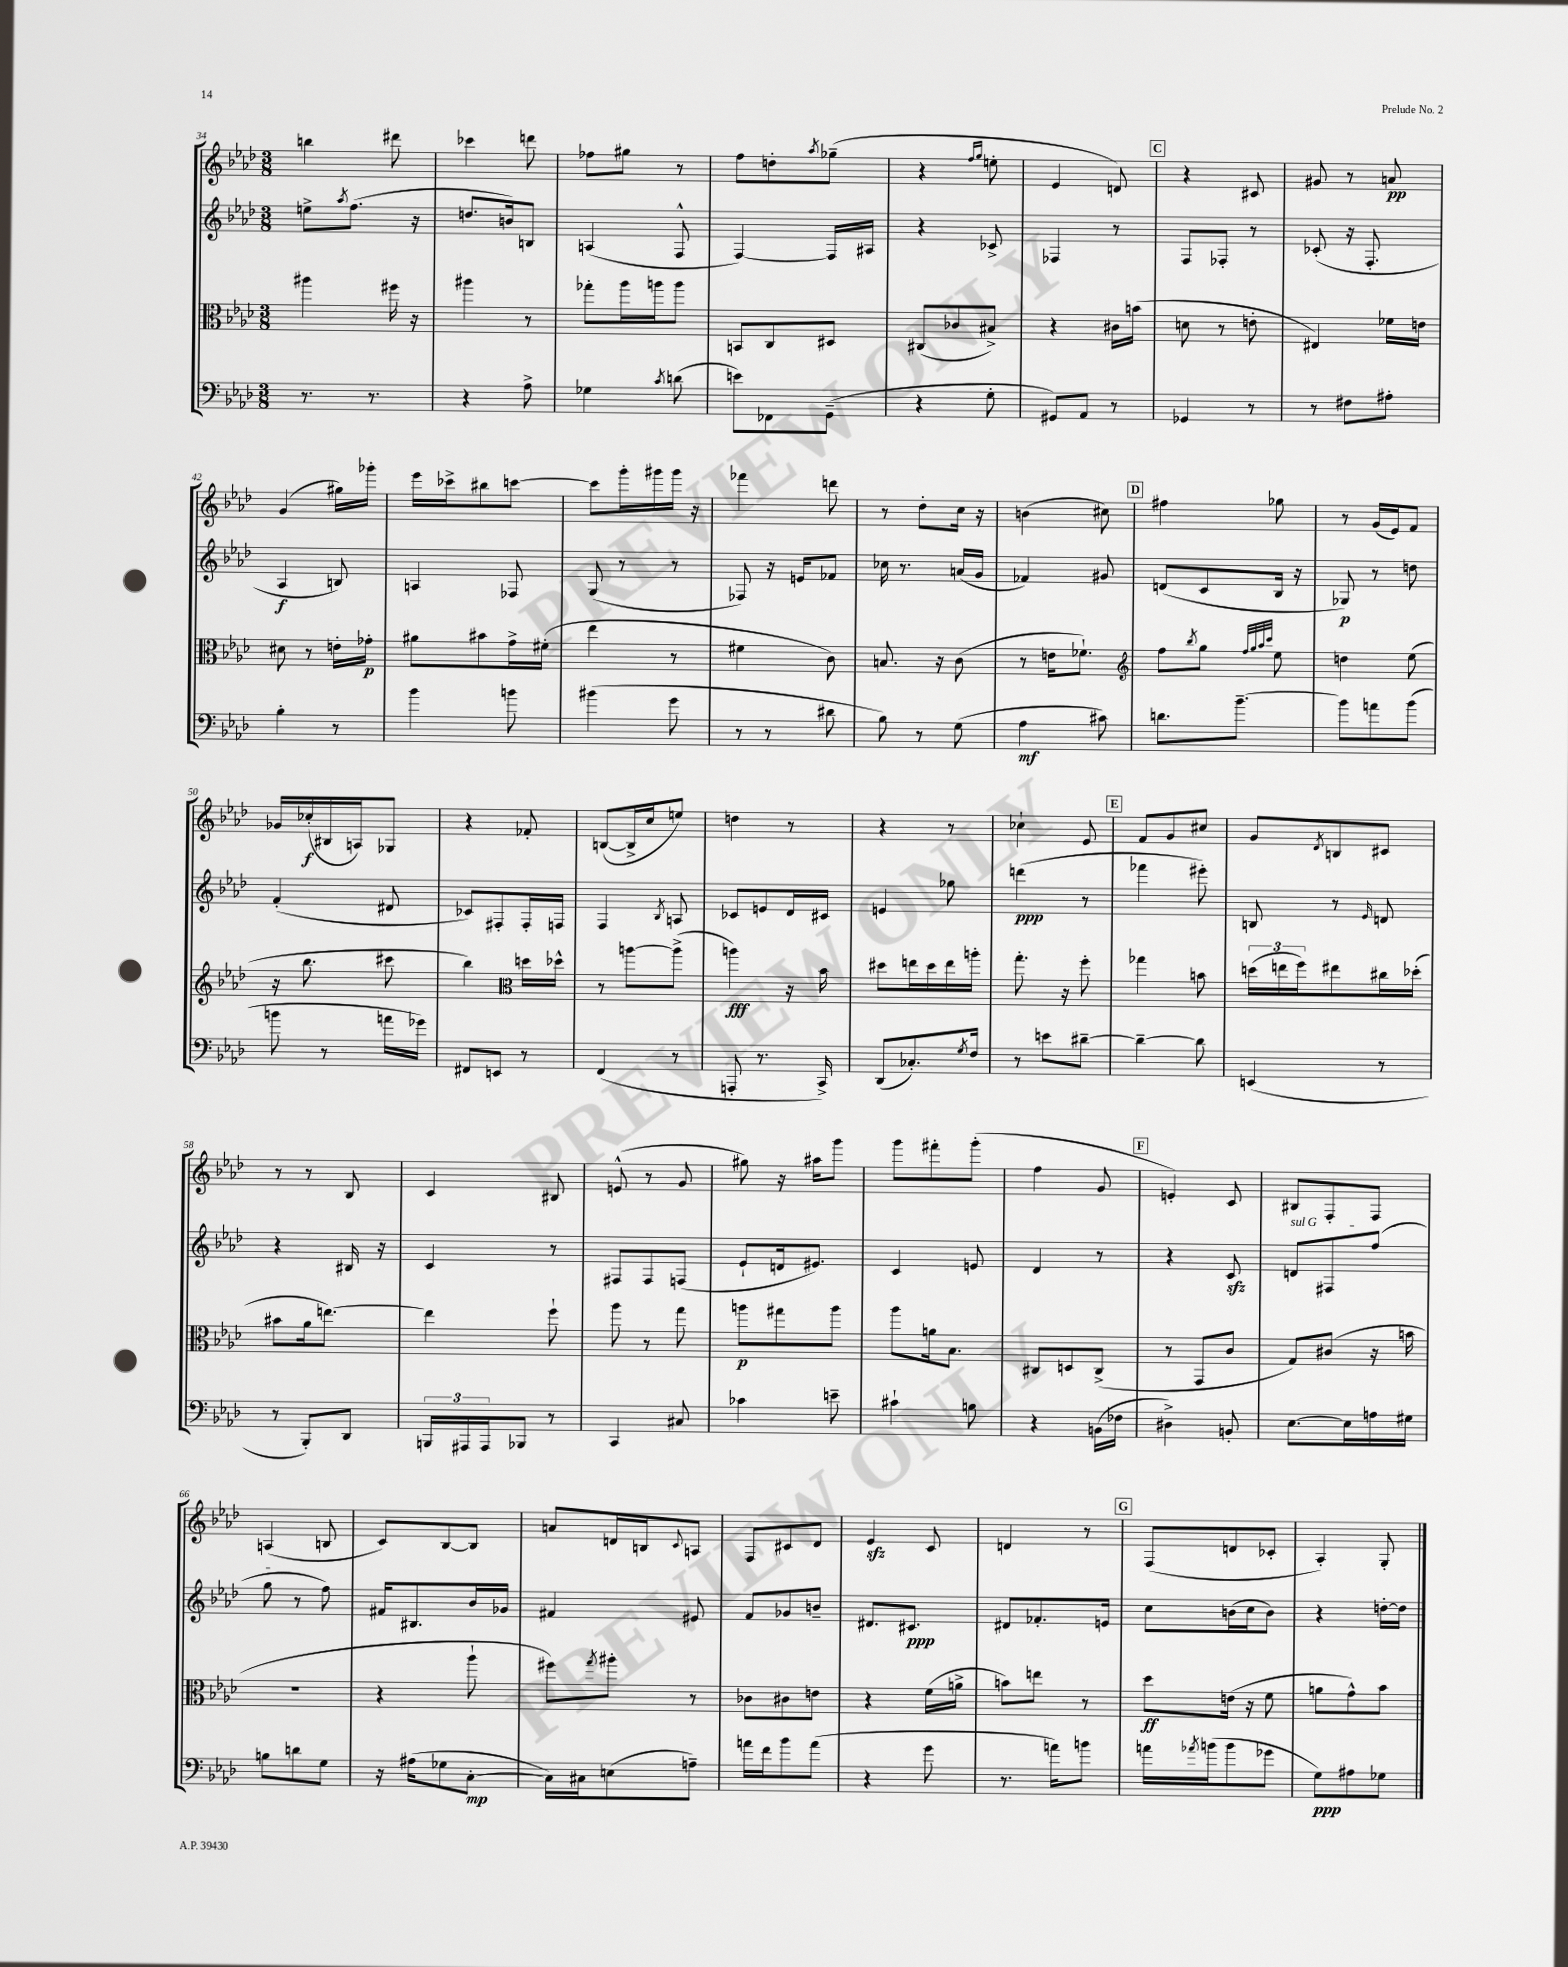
<<
\new StaffGroup <<
\new Staff = "s0" {
    \clef treble \key aes \major \numericTimeSignature \time 3/8
    b''4 dis'''8 |
    ces'''4 d'''8 |
    fes''8 gis''8 r8 |
    f''8 d''8-. \acciaccatura { aes''8 } ges''8--( |
    r4 \grace { f''16 g''16 } e''8-. |
    ees'4 d'8) |
    \mark \markup { \box "C" } r4 cis'8 |
    gis'8 r8 a'8\pp |
    g'4( gis''16) ges'''16-. |
    ees'''16 ces'''16-> bis''8 c'''8~ |
    c'''8 g'''16-. gis'''16 gis'''16 r16 |
    fes'''4 d'''8 |
    r8 des''8-. c''16 r16 |
    b'4( cis''8) |
    \mark \markup { \box "D" } fis''4 ges''8 |
    r8 g'16( ees'16) f'8 |
    ges'16 ces''16-.\f( bis16 a16) ges8 |
    r4 fes'8-. |
    b8~( b16-> c''16 e''8) |
    d''4 r8 |
    r4 r8 |
    ces''4-! ees'8 |
    \mark \markup { \box "E" } f'8 g'8 cis''8 |
    g'8 \acciaccatura { des'8 } b8 cis'8 |
    r8 r8 bes8 |
    c'4 bis8 |
    e'8-^( r8 g'8 |
    gis''8) r16 ais''16 g'''8 |
    g'''8 fis'''8-. g'''8-.( |
    f''4 g'8 |
    \mark \markup { \box "F" } e'4-.) c'8 |
    bis8 f8-. f8 |
    a4( b8 |
    c'8) bes8~ bes8 |
    a'8 d'16 b16 \appoggiatura { c'8 } a8 |
    f8 cis'8 des'8 |
    ees'4\sfz c'8 |
    d'4 r8 |
    \mark \markup { \box "G" } f8( d'8 ces'8-. |
    aes4-.) g8-. \bar "|." |
}
\new Staff = "s1" {
    \clef treble \key aes \major \numericTimeSignature \time 3/8
    e''8-> \acciaccatura { aes''8 } f''8.( r16 |
    d''8. b'16) b8 |
    a4( f8-^ |
    f4~) f16 ais16 |
    r4 ces'8-> |
    fes4 r8 |
    \mark \markup { \box "C" } f8 fes8-. r8 |
    ces'8-.( r16 f8.-. |
    aes4\f b8) |
    a4 fes8 |
    g8( r8 r8 |
    fes8) r16 e'16 fes'8 |
    ces''16 r8. a'16( g'16 |
    fes'4) gis'8 |
    \mark \markup { \box "D" } d'8( c'8 bes16 r16 |
    ges8\p) r8 d''8 |
    f'4-.( dis'8 |
    ces'8) fis8-. fis16-. f16 |
    f4 \acciaccatura { bes8 } a8 |
    ces'8 e'8 des'16 cis'16 |
    e'4 ges''8 |
    d'''4\ppp( r8 |
    \mark \markup { \box "E" } fes'''4 eis'''8-.) |
    b8 r8 \grace { ees'16 } d'8 |
    r4 bis16 r16 |
    c'4 r8 |
    fis8 fis8 f8( |
    ees'8-! d'16 eis'8.) |
    c'4 e'8 |
    des'4 r8 |
    \mark \markup { \box "F" } r4 c'8\sfz |
    \once \override TextSpanner.bound-details.left.text = \markup { \italic "sul G" } d'8\startTextSpan fis8 f''8( |
    g''8\stopTextSpan r8 f''8) |
    fis'16 bis8. bes'16 ges'16 |
    fis'4 eis'8 |
    f'8 ges'8 b'8-- |
    dis'8. cis'8.\ppp |
    dis'8 fes'8.-. e'16 |
    \mark \markup { \box "G" } c''8 b'16( c''16 b'8) |
    r4 d''16~-. d''16 \bar "|." |
}
\new Staff = "s2" {
    \clef alto \key aes \major \numericTimeSignature \time 3/8
    ais''4 fis''16 r16 |
    ais''4 r8 |
    ges''8-. aes''16 a''16 a''8 |
    b,8 c8 dis8 |
    cis8( ces'8 bis8->) |
    r4 cis'16 b'16( |
    \mark \markup { \box "C" } d'8 r8 e'8-. |
    eis4) fes'16 e'16 |
    dis'8 r8 e'16-. ges'16-.\p |
    ais'8 bis'8 g'16-> fis'16-.( |
    ees''4 r8 |
    fis'4 c'8) |
    b8. r16 c'8( |
    r8 e'16 fes'8.-!) |
    \mark \markup { \box "D" } \clef treble f''8 \acciaccatura { bes''8 } g''8 \grace { f''32 g''32 aes''32 c'''32 } ees''8 |
    d''4 ees''8( |
    r16 bes''8. cis'''8 |
    bes''4) \clef alto d''16 des''16-^ |
    r8 a''8~ a''8->( |
    a''4\fff) r16 bes'16 |
    dis''8 e''16 dis''16 e''16 a''16-. |
    g''8.-. r16 f''8-. |
    \mark \markup { \box "E" } ges''4 b'8 |
    \tuplet 3/2 { d''16( e''16 f''16) } eis''8 cis''16 des''16-.( |
    bis'8 aes'16 e''8.~) |
    e''4 f''8-! |
    aes''8 r8 g''8 |
    a''8\p gis''8 a''8 |
    aes''8 a'16 bes8. |
    cis8 d8 cis8->( |
    \mark \markup { \box "F" } r8 g,8 c'8 |
    g8) cis'8( r16 b'16 |
    R4. |
    r4 aes''8-! |
    fis''8) \acciaccatura { g''8 } ais''8-. r8 |
    ces'8 cis'8 e'8 |
    r4 f'16( a'16-> |
    b'8) e''8 r8 |
    \mark \markup { \box "G" } des''8\ff e'16( r16 f'8 |
    a'8 g'8-^) bes'8 \bar "|." |
}
\new Staff = "s3" {
    \clef bass \key aes \major \numericTimeSignature \time 3/8
    r8. r8. |
    r4 aes8-> |
    ges4 \acciaccatura { c'8 } d'8( |
    e'8) fes,8 g,8--( |
    r4 g8-. |
    gis,8) aes,8 r8 |
    \mark \markup { \box "C" } ges,4 r8 |
    r8 fis8 ais8-. |
    bes4-. r8 |
    bes'4 b'8 |
    bis'4( g'8 |
    r8 r8 dis'8 |
    bes8) r8 g8( |
    aes4\mf cis'8) |
    \mark \markup { \box "D" } d'8. bes'8.~-- |
    bes'8 a'8 bes'8( |
    b'8 r8 a'16 ges'16) |
    fis,8 e,8 r8 |
    f,4( r8 |
    a,,8-. r8. c,16->) |
    des,8( ces8.-.) \acciaccatura { g8 } f16 |
    r8 e'8 dis'8~-- |
    \mark \markup { \box "E" } dis'4~-- dis'8 |
    e,4( r8 |
    r8 bes,,8-.) des,8 |
    \tuplet 3/2 { b,,16 ais,,16 ais,,16 } bes,,8 r8 |
    c,4 cis8 |
    ces'4 e'8-- |
    cis'4-! b8 |
    r4 b,16( fes16 |
    \mark \markup { \box "F" } dis4->) b,8-. |
    ees8.~ ees16 a16 gis16 |
    b8 d'8 g8 |
    r16 ais16( ges8 c8~-.\mp |
    c16) cis16 e8( a8--) |
    a'16 f'16 bes'8 a'8( |
    r4 g'8 |
    r8. a'16) b'8 |
    \mark \markup { \box "G" } a'16 \acciaccatura { aes'8 } b'16( b'8 ges'8 |
    g8\ppp) ais8 ges8 \bar "|." |
}
>>
>>
\layout { \context { \Score currentBarNumber = #34 } }
